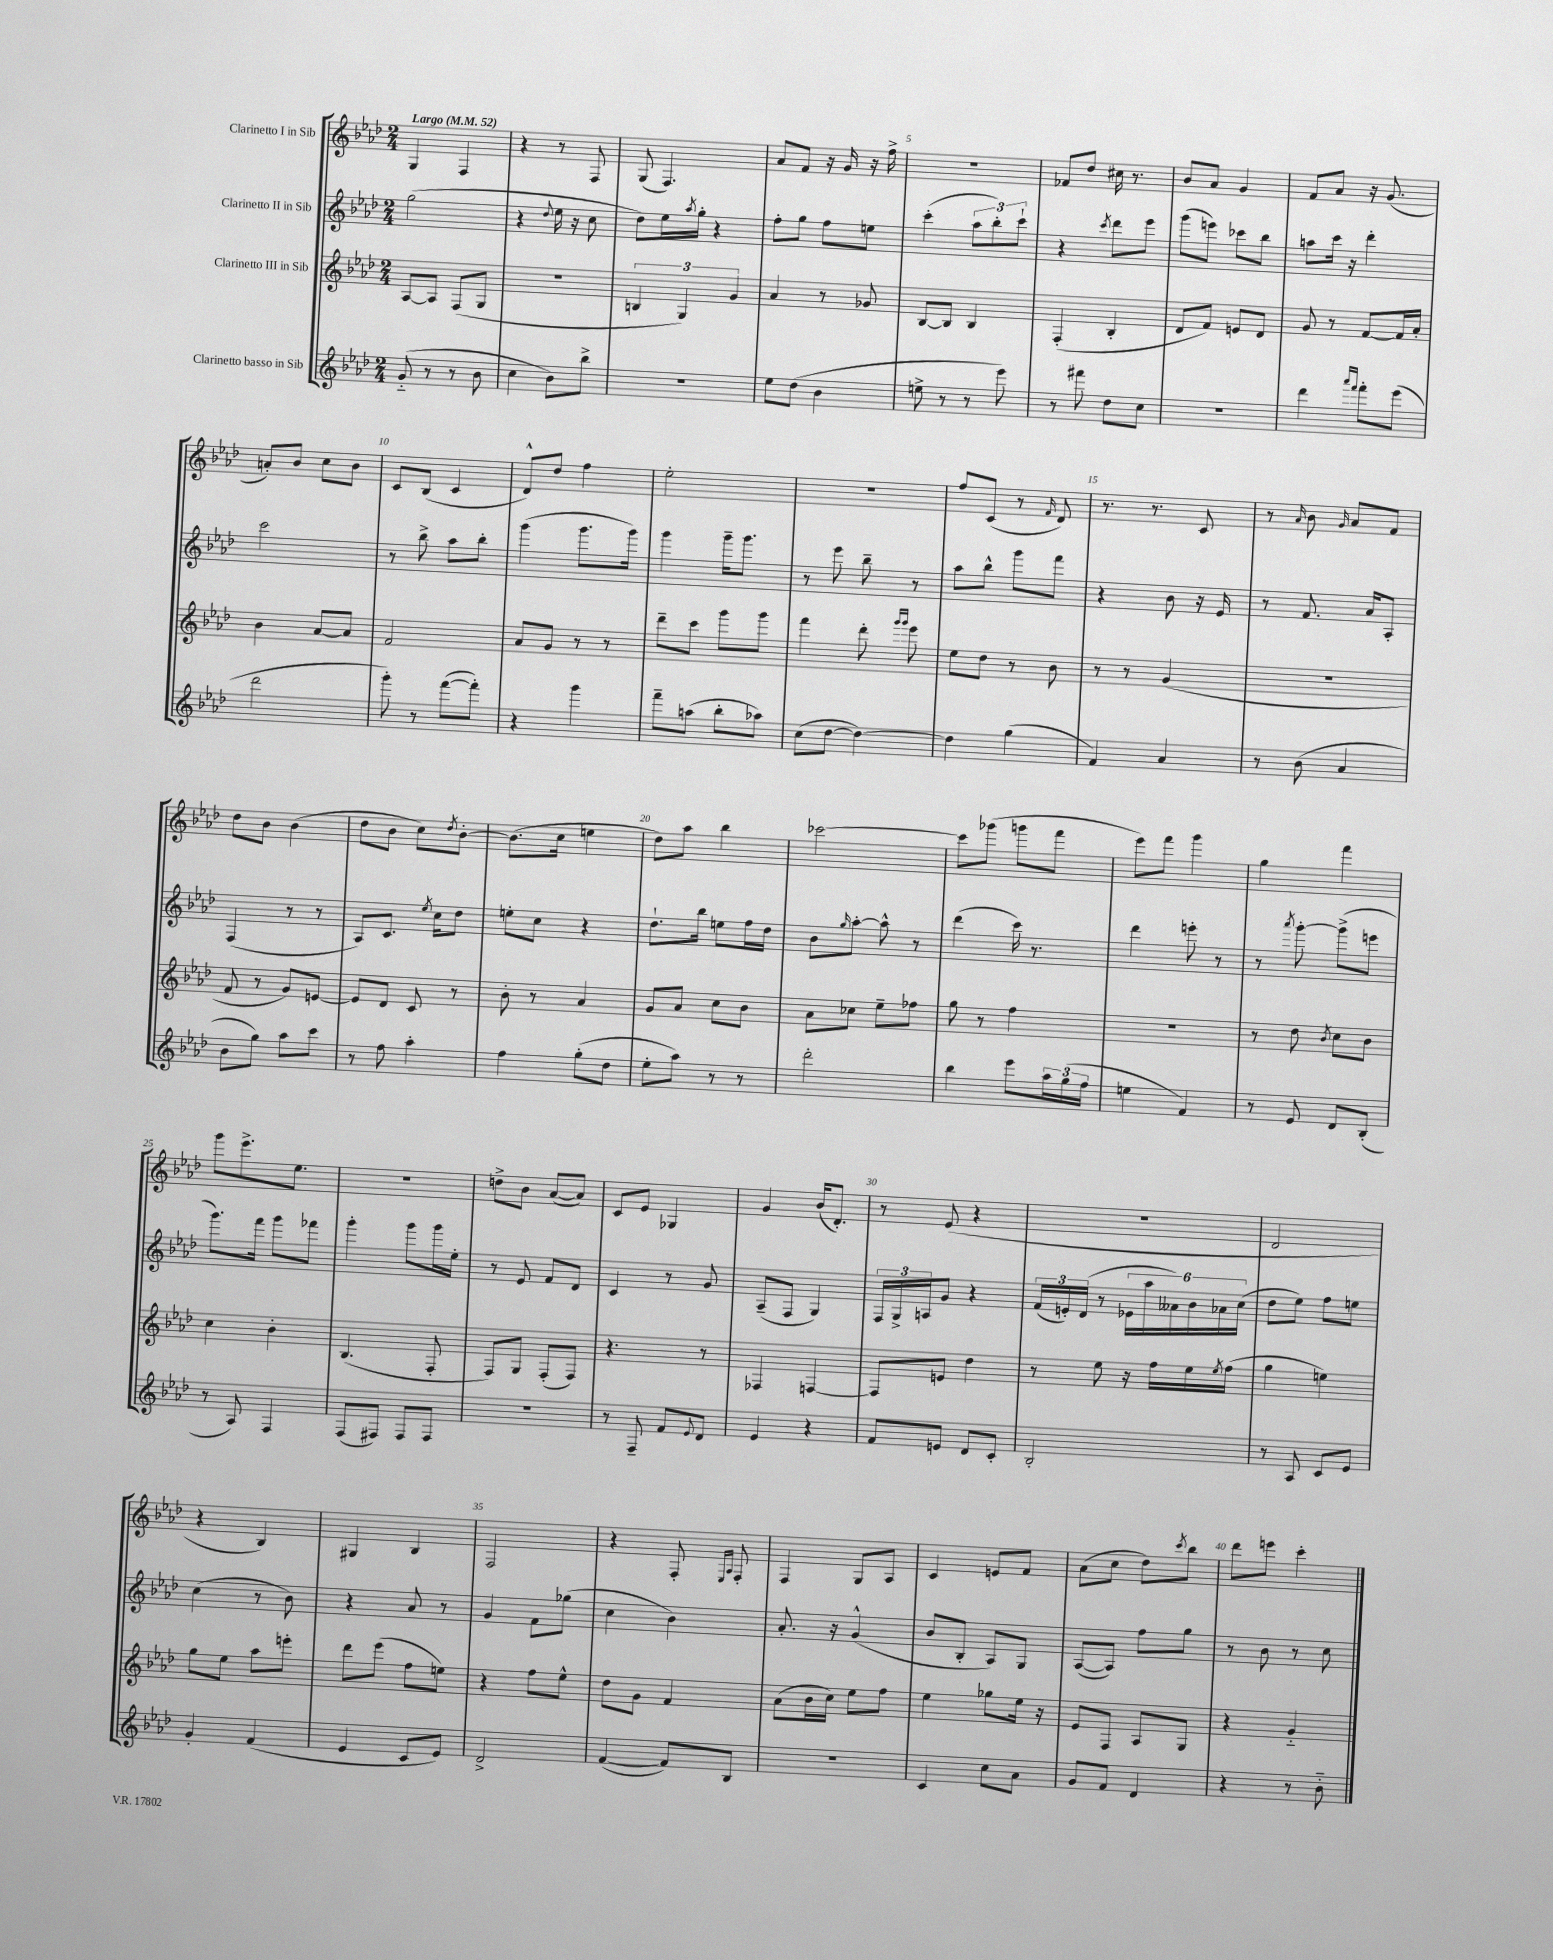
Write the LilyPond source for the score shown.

<<
\new StaffGroup <<
\new Staff = "s0" \with { instrumentName = "Clarinetto I in Sib" } {
    \clef treble \key aes \major \numericTimeSignature \time 2/4 \tempo "Largo" 4 = 52
    g4 f4 |
    r4 r8 f8 |
    g8( f4.) |
    aes'8 f'8 r16 g'16 r16 f''16-> |
    R2 |
    fes'8 des''8 cis''16 r8. |
    bes'8 aes'8 g'4 |
    f'8 aes'8 r16 g'8.( |
    a'8-.) bes'8 c''8 bes'8 |
    c'8 bes8( c'4 |
    des'8-^) des''8 f''4 |
    ees''2-. |
    R2 |
    f''8 c'8( r8 \grace { f'16 } des'8) |
    r8. r8. c'8 |
    r8 \grace { aes'16 } bes'8 \grace { g'16 } aes'8 f'8 |
    des''8 bes'8 bes'4( |
    des''8 bes'8 c''8) \acciaccatura { des''8 } bes'8~-. |
    bes'8.( c''16 e''4 |
    des''8) aes''8 bes''4 |
    ces'''2~ |
    ces'''8 ges'''8( g'''8 f'''8 |
    ees'''8) f'''8 g'''4 |
    g''4 f'''4 |
    g'''8 ees'''8.-> ees''8. |
    R2 |
    d''8-> bes'8 aes'8~( aes'8) |
    c'8 ees'8 ges4 |
    g'4 bes'16( des'8.-.) |
    r8 ees'8( r4 |
    r2 |
    des'2 |
    r4 bes4) |
    gis4 bes4 |
    f2 |
    r4 f8-. \grace { ees16 aes16 } f8-. |
    f4 g8 aes8 |
    c'4 e'8 f'8 |
    aes'8( c''8 des''8) \acciaccatura { c'''8 } bes''8 |
    des'''8 e'''8 c'''4-. \bar "|." |
}
\new Staff = "s1" \with { instrumentName = "Clarinetto II in Sib" } {
    \clef treble \key aes \major \numericTimeSignature \time 2/4
    g''2( |
    r4 \appoggiatura { des''8 } ees''16 r16 c''8 |
    des''8) ees''16 \acciaccatura { aes''8 } g''16-. r4 |
    f''8-. g''8 f''8 e''8 |
    c'''4-.( \tuplet 3/2 { aes''8 bes''8-.) c'''8-! } |
    r4 \acciaccatura { c'''8 } des'''8 ees'''8 |
    g'''8( e'''8) ces'''8 bes''8 |
    a''8 c'''16 r16 des'''4-. |
    c'''2 |
    r8 bes''8-> aes''8 bes''8-. |
    g'''4( g'''8. g'''16) |
    g'''4 g'''16-- g'''8. |
    r8 ees'''8 bes''8-- r8 |
    aes''8 bes''8-^ g'''8 f'''8 |
    r4 bes'8 r16 ees'16 |
    r8 f'8. aes'16 aes8-. |
    f4( r8 r8 |
    aes8) c'8. \acciaccatura { ees''8 } c''16 des''8 |
    e''8-. c''8 r4 |
    des''8.-! bes''16 e''8 f''16 des''16 |
    bes'8 \grace { g''16 } aes''8~-. aes''8-^ r8 |
    des'''4( c'''16) r8. |
    des'''4 e'''8-. r8 |
    r8 \acciaccatura { aes'''8 } g'''8~-. g'''8->( e'''8 |
    g'''8.) f'''16 g'''8 fes'''8 |
    g'''4-. g'''8 g'''16 ees''16-. |
    r8 ees'8 f'8 des'8 |
    c'4 r8 g'8 |
    aes8--( f8 g4) |
    \tuplet 3/2 { f16 g16-> a16 } g'8 r4 |
    \tuplet 3/2 { f'16( e'16-.) des'16( } r8 \tuplet 6/4 { ees'16 aes''16 aeses'16) bes'16 aes'16 c''16( } |
    des''8 ees''8) f''8 e''8 |
    c''4( r8 bes'8) |
    r4 aes'8 r8 |
    g'4 f'8 ges''8( |
    c''4 bes'4) |
    aes'8.-. r16 g'4-^( |
    bes'8 bes8-. aes8) g8 |
    aes8~( aes8) f''8 g''8 |
    r8 bes'8 r8 c''8 \bar "|." |
}
\new Staff = "s2" \with { instrumentName = "Clarinetto III in Sib" } {
    \clef treble \key aes \major \numericTimeSignature \time 2/4
    aes8~ aes8 f8( g8 |
    R2 |
    \tuplet 3/2 { b4 g4) g'4 } |
    aes'4 r8 ges'8 |
    bes8~ bes8 bes4 |
    f4-.( bes4-. |
    des'8 f'8) e'8 des'8 |
    g'8 r8 f'8~ f'16 aes'16-. |
    bes'4 aes'8~ aes'8 |
    f'2 |
    aes'8 g'8 r8 r8 |
    des'''8-- c'''8 g'''8 g'''8 |
    f'''4 des'''8-. \grace { g'''16 g'''16 } ees'''8 |
    ees''8 des''8 r8 bes'8 |
    r8 r8 g'4( |
    R2 |
    f'8 r8 g'8) e'8~ |
    e'8 des'8 c'8 r8 |
    bes'8-. r8 aes'4 |
    g'8 aes'8 c''8 bes'8 |
    aes'8 ces''8 ees''8-- fes''8 |
    g''8 r8 f''4 |
    R2 |
    r8 des''8 \acciaccatura { bes'8 } c''8 bes'8 |
    c''4 bes'4-. |
    bes4.( f8-. |
    f8) g8 f8-.( f8) |
    r4. r8 |
    fes4 f4~ |
    f8 e'8 des''4 |
    r8 ees''8 r16 f''16 ees''16 \acciaccatura { ees''8 } f''16( |
    g''4 e''4) |
    g''8 ees''8 aes''8 e'''8-. |
    des'''8 ees'''8( f''8 e''8) |
    r4 f''8 ees''8-^ |
    des''8 g'8 f'4 |
    aes'8( bes'16 c''16) ees''8 f''8 |
    ees''4 ges''8 ees''16 r16 |
    ees'8 f8 aes8 g8 |
    r4 g'4-_ \bar "|." |
}
\new Staff = "s3" \with { instrumentName = "Clarinetto basso in Sib" } {
    \clef treble \key aes \major \numericTimeSignature \time 2/4
    g'8-_( r8 r8 bes'8 |
    c''4 bes'8) bes''8-> |
    r2 |
    ees''8 des''8( bes'4 |
    e''8-> r8 r8 ees'''8) |
    r8 fis'''8 des''8 c''8 |
    R2 |
    des'''4 \grace { aes'''16 f'''16 } f'''8-. ees'''8( |
    des'''2 |
    g'''8-.) r8 f'''8~( f'''8-.) |
    r4 g'''4 |
    f'''8-- a''8( bes''8-. aes''8) |
    c''8( des''8~ des''4~) |
    des''4 g''4( |
    f'4) aes'4 |
    r8 bes'8( aes'4 |
    bes'8 g''8) aes''8 c'''8 |
    r8 f''8 aes''4-. |
    f''4 g''8-.( des''8 |
    ees''8-. aes''8) r8 r8 |
    des'''2-. |
    bes''4 ees'''8 \tuplet 3/2 { aes''16 g''16( f''16 } |
    e''4 f'4) |
    r8 ees'8 des'8 bes8-.( |
    r8 aes8) f4 |
    f8( fis8) fis8 fis8 |
    r2 |
    r8 f8-- f'8 \appoggiatura { ees'8 } des'8 |
    ees'4 r4 |
    f'8 e'8 des'8 c'8-. |
    bes2-. |
    r8 aes8 c'8 ees'8 |
    g'4-. f'4( |
    ees'4 c'8 ees'8) |
    des'2-> |
    f'4~( f'8) bes8 |
    R2 |
    c'4 c''8 aes'8 |
    g'8 f'8 des'4 |
    r4 r8 bes'8-_ \bar "|." |
}
>>
>>
\layout { \context { \Score \override BarNumber.break-visibility = ##(#f #t #t) barNumberVisibility = #(every-nth-bar-number-visible 5) } }
